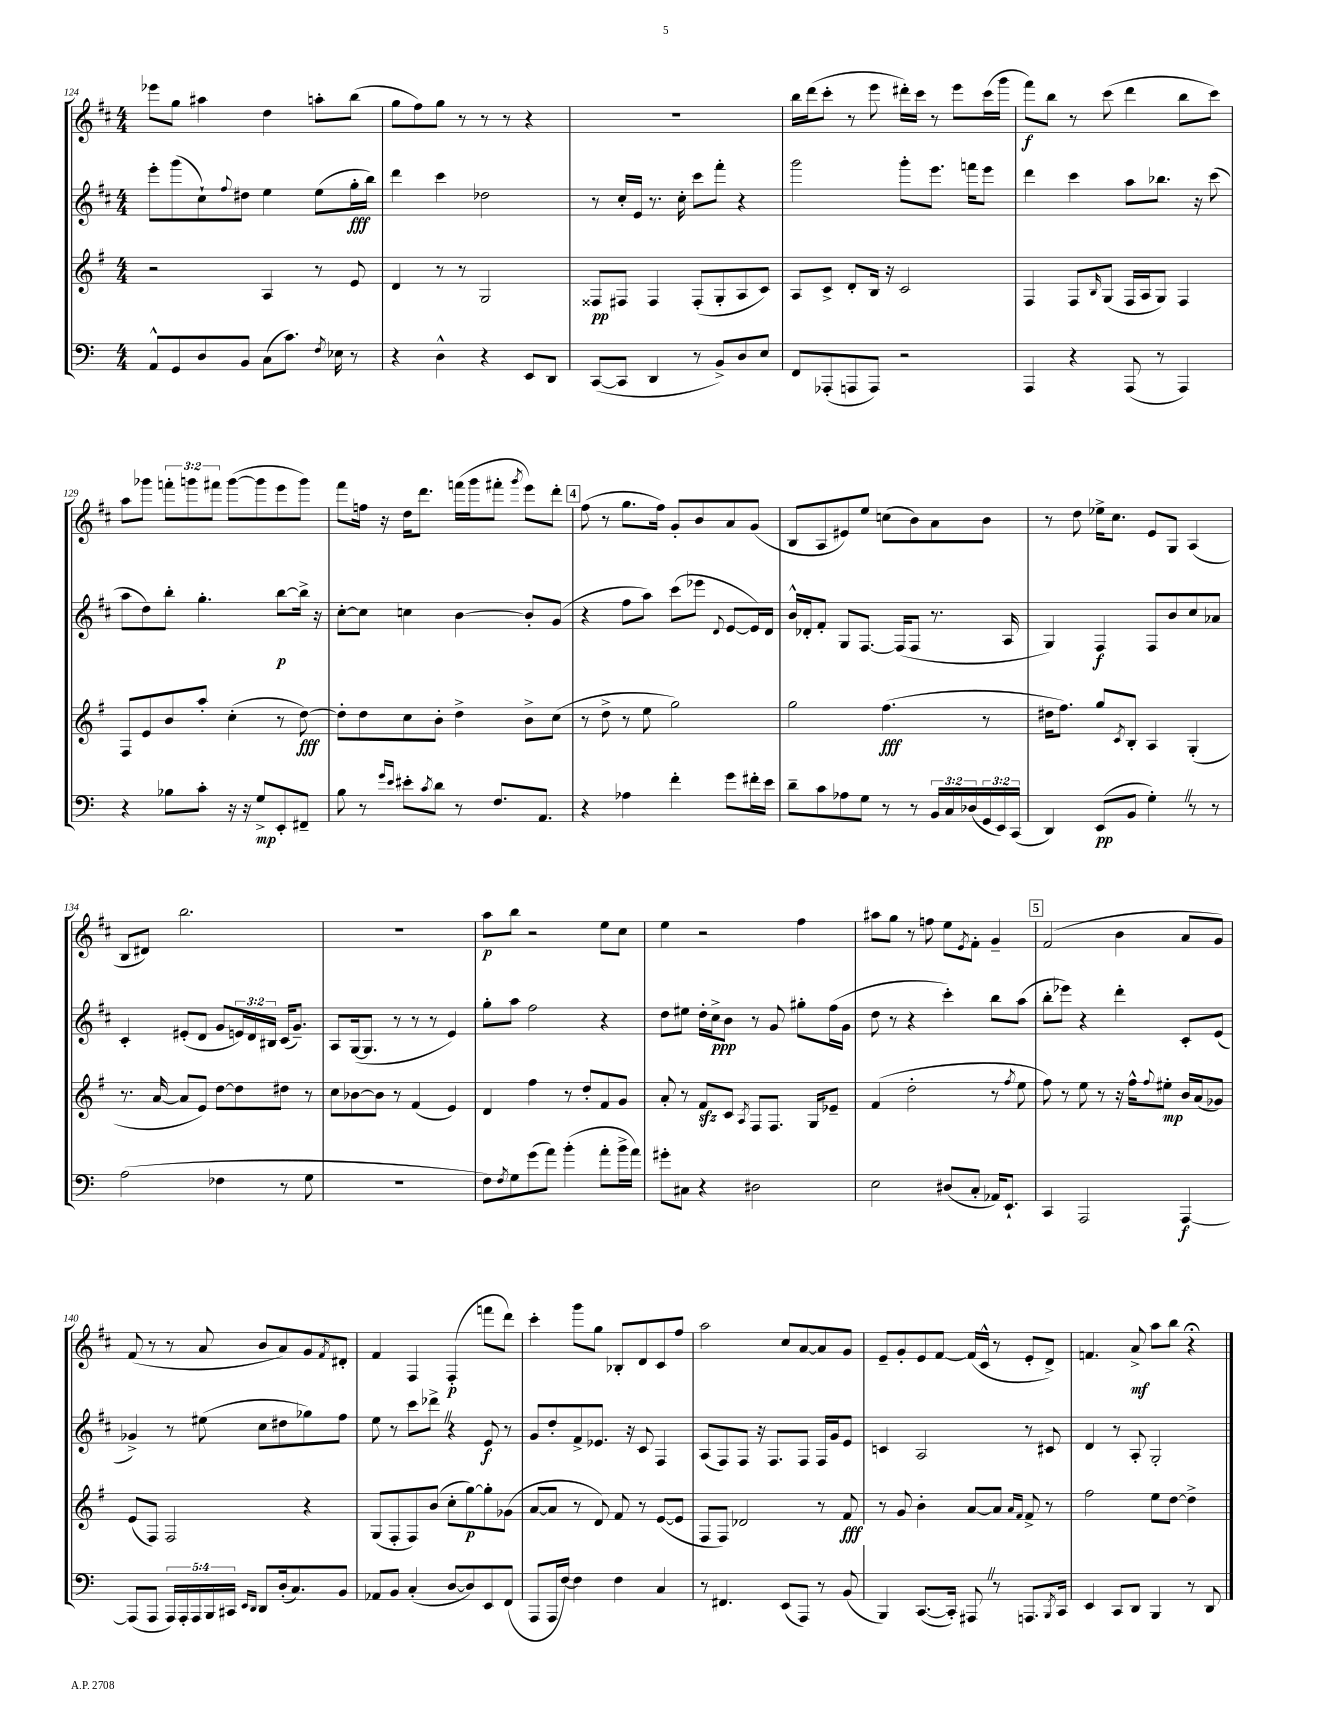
<<
\new StaffGroup <<
\new Staff = "s0" {
    \clef treble \key d \major \numericTimeSignature \time 4/4 \override Staff.TupletNumber.text = #tuplet-number::calc-fraction-text
    ees'''8 g''8 ais''4 d''4 a''8-. b''8( |
    g''8 fis''8) g''8 r8 r8 r8 r4 |
    R1 |
    b''16 d'''16( cis'''8-. r8 e'''8 dis'''16-.) cis'''16 r8 e'''8 cis'''16( g'''16 |
    fis'''8\f) b''8 r8 cis'''8( d'''4 b''8 cis'''8) |
    a''8 ges'''8 \tuplet 3/2 { f'''8-. g'''8 fis'''8 } g'''8~( g'''8 e'''8 g'''8) |
    fis'''8 f''16 r16 d''16 d'''8. f'''16( g'''16 fis'''8-. \acciaccatura { g'''8 } e'''8) d'''8-. |
    \mark \markup { \box "4" } fis''8( r8 g''8. fis''16) g'8-. b'8 a'8 g'8( |
    b8 a8 eis'8) e''8 c''8( b'8) a'8 b'8 |
    r8 d''8 ees''16-> cis''8. e'8 g8 a4( |
    b8 dis'8) b''2. |
    R1 |
    a''8\p b''8 r2 e''8 cis''8 |
    e''4 r2 fis''4 |
    ais''8 g''8 r8 f''8 e''8 \acciaccatura { e'8 } fis'8-. g'4-- |
    \mark \markup { \box "5" } fis'2( b'4 a'8 g'8) |
    fis'8( r8 r8 a'8 b'8 a'8) g'8 \acciaccatura { fis'8 } dis'8-. |
    fis'4 fis4 fis4-.\p( f'''8 d'''8) |
    cis'''4-. g'''8 g''8 bes8-. d'8 cis'8 fis''8 |
    a''2 cis''8 a'8~ a'8 g'8 |
    e'8-- g'8-. e'8 fis'8~ fis'16( cis'16-^ r8 e'8-. d'8->) |
    f'4. a'8->\mf a''8 b''8 r4\fermata \bar "|." |
}
\new Staff = "s1" {
    \clef treble \key d \major \numericTimeSignature \time 4/4 \override Staff.TupletNumber.text = #tuplet-number::calc-fraction-text
    e'''8-. g'''8( cis''8-!) \appoggiatura { fis''8 } dis''8 e''4 e''8( g''16-.\fff b''16) |
    d'''4 cis'''4 des''2 |
    r8 cis''16-. e'16 r8. cis''16-. cis'''8 fis'''8-. r4 |
    g'''2 g'''8-. e'''8. f'''16 e'''8 |
    d'''4 cis'''4 a''8 bes''8. r16 cis'''8( |
    a''8 d''8) b''8-. g''4.-. b''8~\p b''16-> r16 |
    cis''8~-. cis''8 c''4 b'4~ b'8-. g'8( |
    \mark \markup { \box "4" } r4 fis''8 a''8) cis'''8( ees'''8 \appoggiatura { d'8 } e'8~ e'16) d'16 |
    b'16-^ des'16-. fis'8-. g8 fis8.~ fis16( fis8 r8. a16 |
    g4) fis4\f fis8 b'8 cis''8 aes'8 |
    cis'4-. eis'8-.( d'8 g'8 \tuplet 3/2 { e'16) d'16 bis16 } cis'16( g'8.--) |
    a8 g16~( g8. r8 r8 r8 e'4) |
    g''8-. a''8 fis''2 r4 |
    d''8 eis''8 d''16-. cis''16->\ppp b'8 r8 g'8 gis''8-. fis''16( g'16 |
    d''8 r8 r4 cis'''4-.) b''8 a''8( |
    \mark \markup { \box "5" } b''8-. ees'''8) r4 d'''4-. cis'8-. e'8( |
    ges'4->) r8 eis''8( cis''8 dis''8 ges''8) fis''8 |
    e''8 r8 cis'''8 des'''8-> \once \override BreathingSign.text = \markup { \musicglyph "scripts.caesura.straight" } \breathe r4 e'8\f r8 |
    g'8 d''8-. fis'8-> ees'8. r16 cis'8 fis4 |
    a8( fis8) fis8 r16 fis8. fis8 fis16 g'16 e'8 |
    c'4 a2 r8 cis'8 |
    d'4 r8 a8-. g2-. \bar "|." |
}
\new Staff = "s2" {
    \clef treble \key g \major \numericTimeSignature \time 4/4
    r2 a4 r8 e'8 |
    d'4 r8 r8 g2 |
    fisis8\pp fis8 fis4 fis8-.( g8-. a8 c'8) |
    a8 c'8-> d'8-. b16 r16 c'2 |
    fis4 fis8 \grace { b16 } g8( fis16 a16 g8) fis4 |
    fis8 e'8 b'8 a''8-. c''4-.( r8 d''8~\fff) |
    d''8-. d''8 c''8 b'8-. d''4-> b'8-> c''8( |
    \mark \markup { \box "4" } r8 d''8-> r8 e''8 g''2) |
    g''2 fis''4.\fff( r8 |
    dis''16 fis''8.) g''8 \acciaccatura { c'8 } b8-. a4 g4-.( |
    r8. a'16~ a'8 e'8) d''8~ d''8 dis''8 r8 |
    c''8 bes'8~ bes'8 r8 fis'4( e'4) |
    d'4 fis''4 r8 d''8-. fis'8 g'8 |
    a'8-. r8 fis'8\sfz c'8 \acciaccatura { a8 } fis8 fis8. g16 ees'8-- |
    fis'4( d''2-. r8 \acciaccatura { fis''8 } e''8 |
    \mark \markup { \box "5" } fis''8) r8 e''8 r8 r16 fis''16-^ \appoggiatura { fis''8 } eis''8-.\mp b'16 a'16( ges'8) |
    e'8( fis8) fis2 r4 |
    g8( fis8-. fis8) b'8( c''8-. g''8~\p) g''8-. ges'8( |
    a'8~ a'8 r8 d'8) fis'8 r8 e'8~( e'8 |
    fis8 fis8) des'2 r8 fis'8\fff |
    r8 g'8 b'4-. a'8~ a'8 \grace { a'16 fis'16 } fis'8-> r8 |
    fis''2 e''8 d''8~ d''4-> \bar "|." |
}
\new Staff = "s3" {
    \clef bass \key c \major \numericTimeSignature \time 4/4 \override Staff.TupletNumber.text = #tuplet-number::calc-fraction-text
    a,8-^ g,8 d8 b,8 c8( c'8.) \acciaccatura { f8 } ees16 r8 |
    r4 d4-^ r4 e,8 d,8 |
    c,8~( c,8 d,4 r8 b,8->) d8 e8 |
    f,8 aes,,8-.( a,,8 a,,8) r2 |
    a,,4 r4 a,,8( r8 a,,4) |
    r4 bes8 c'8-. r16 r16 g8->\mp e,8-. fis,8-- |
    b8 r8 \grace { g'16 e'16 } eis'8-. \acciaccatura { c'8 } d'8 r8 f8. a,8. |
    \mark \markup { \box "4" } r4 aes4 f'4-. g'8 fis'16-. e'16 |
    d'8-- c'8 aes8 g8 r8 r8 \tuplet 3/2 { b,16 c16 des16( } \tuplet 3/2 { g,16 e,16) c,16( } |
    d,4) e,8\pp( b,8 g4-.) \once \override BreathingSign.text = \markup { \musicglyph "scripts.caesura.straight" } \breathe r8 r8 |
    a2( fes4 r8 g8 |
    R1 |
    f8) \acciaccatura { f8 } g8 g'8( a'8) b'4-.( a'8-. b'16-> a'16) |
    gis'8-. cis8 r4 dis2 |
    e2 dis8( c8-. aes,16) e,8.-! |
    \mark \markup { \box "5" } c,4 a,,2 a,,4~\f |
    a,,8( a,,8 \tuplet 5/4 { a,,16) a,,16-. a,,16 b,,16 cis,16 } \grace { e,16 d,16 } d,8 d16-.( c8.) b,8 |
    aes,8 b,8 c4-.( d8~ d8) e,8 f,8( |
    a,,8 a,,16 f16~) f4 f4 c4 |
    r8 fis,4. e,8( a,,8) r8 b,8( |
    b,,4) c,8.~( c,16-.) ais,,8 \once \override BreathingSign.text = \markup { \musicglyph "scripts.caesura.straight" } \breathe r8 a,,8. \acciaccatura { b,,8 } c,16 |
    e,4 c,8 d,8 b,,4 r8 d,8 \bar "|." |
}
>>
>>
\layout { \context { \Score currentBarNumber = #124 } }
